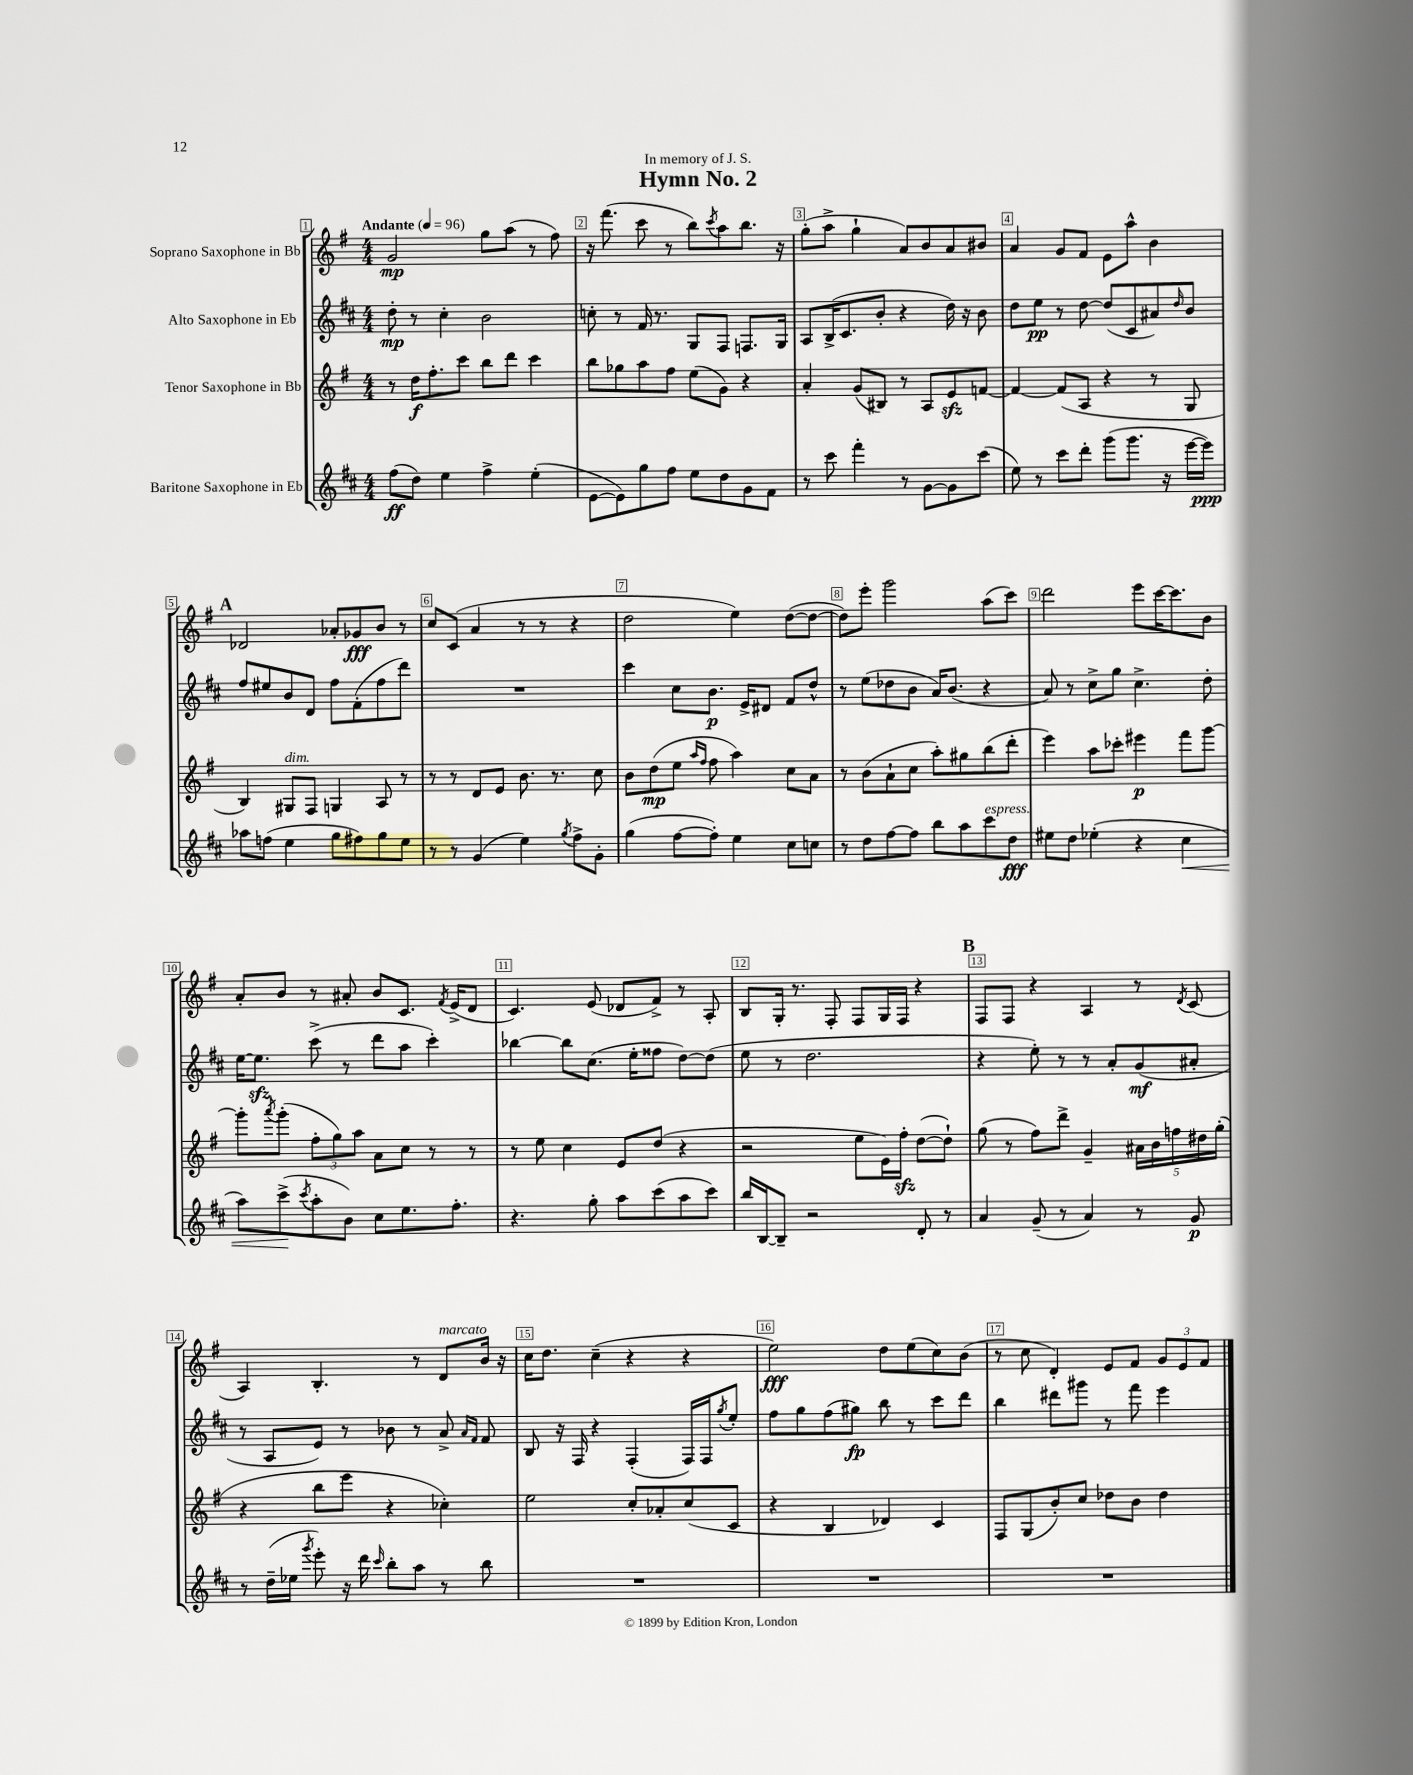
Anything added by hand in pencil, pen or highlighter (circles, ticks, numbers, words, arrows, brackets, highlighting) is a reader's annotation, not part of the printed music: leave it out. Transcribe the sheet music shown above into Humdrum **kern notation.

**kern	**kern	**kern	**kern
*staff4	*staff3	*staff2	*staff1
*clefG2	*clefG2	*clefG2	*clefG2
*k[f#c#]	*k[f#]	*k[f#c#]	*k[f#]
*M4/4	*M4/4	*M4/4	*M4/4
*MM96	*MM96	*MM96	*MM96
(8ff#	8r	8dd'	2g
8dd)	16dd	8r	.
.	8.ff#'	.	.
4ee	.	4cc#'	.
.	8ccc	.	.
4ff#^	8bb	2b	8gg
.	8ddd	.	(8aa
(4ee'	4ccc	.	8r
.	.	.	8ff#)
=	=	=	=
[8e	8bb	8cc'	16r
.	.	.	(8.fff#
8e])	8gg-	8r	.
8gg	8aa	16f#	8ccc
.	.	8.r	.
8ff#	8ff#	.	8r
8ee	(8ee	8G	8bb)
.	.	.	8qccc
8dd	8g)	8F#	8aa
8g	4r	8.F	8.bb
8f#	.	.	.
.	.	16G	16r
=	=	=	=
8r	4a'	8A	(8gg'
8ccc#	.	(16B^	8aa^
.	.	8.c#	.
4fff#'	(8g	.	4gg`
.	8B#)	8b'	.
8r	8r	4r	8a)
[8g	8A	.	8b
8g]	8e	16dd)	8a
.	.	16r	.
(8ccc#	[8f	8b	8b#
=	=	=	=
8ee)	4f_	8dd	4a
8r	.	8ee	.
8ccc#	(8f]	8r	8g
8ddd'	8A	[8dd	8f#
(8ggg	4r	(8dd]	8e
8.ggg	.	8c#	8aa^^
.	8r	8a#)	4b
16r	.	.	.
.	.	16qqdd	.
[16eee	8G	8b	.
16eee])	.	.	.
=	=	=	=
8aa-	4B)	8ff#	2d-
(8ff	.	8ee#	.
4ee	8G#	8b	.
.	8F#	8d	.
8gg	4G	8ff#	8a-'
8ff#)	.	(8f#'	8g-
8gg	8A	8ff#	8b
8ee	8r	8ddd)	8r
=	=	=	=
8r	8r	1r	8cc
8r	8r	.	(8c
(4g	8d	.	4a
.	8e	.	.
4ee)	8.b	.	8r
.	.	.	8r
.	8.r	.	.
8qgg	.	.	.
8ff#^	.	.	4r
8g'	8cc	.	.
=	=	=	=
(4gg	8b	4ccc#	2dd
.	(8dd	.	.
[8ff#	8ee	8cc#	.
.	16qqaa	.	.
.	16qqff#	.	.
8ff#'])	8ff#	8.b	.
4ee	4aa)	.	4ee)
.	.	16e^	.
.	.	8d#	.
8cc#	8cc	8f#	([8dd
8cc	8a	8dd^^	8dd_
=	=	=	=
8r	8r	8r	8dd])
8dd	(8b	(8ee	8eee'
[8ff#	8a`	8dd-	2ggg
8ff#]	8cc	8b	.
8bb	8aa')	16a)	.
.	.	(8.b	.
8aa	8gg#	.	.
8ccc#	(8bb	4r	(8aa
8dd	8ddd'	.	8ccc)
=	=	=	=
8ee#	4eee)	8a)	2ddd
8dd	.	8r	.
(4ee-'	8aa	8cc#^	.
.	8ccc-'	8gg	.
4r	4eee#	4.cc#^	8eee
.	.	.	[16ccc
.	.	.	8.ccc]
4cc#	8fff#	.	.
.	[8ggg	8dd'	8b
=	=	=	=
8aa)	8ggg']	[16ee	8a'
.	.	8.ee]	.
.	8qaaa	.	.
(8ccc#^	(8ggg'	.	8b
8qccc#	.	.	.
8aa'	12ff#'	(8ccc#^	8r
.	12gg)	.	.
8b)	.	8r	8a#'
.	12aa	.	.
8cc#	8a	8ddd	8b
8.ee	8cc	8aa	8.c
.	8r	4ccc#')	.
.	.	.	8qf#
8.ff#'	.	.	(16e^
.	8r	.	8d
=	=	=	=
4.r	8r	[4bb-	4.c)
.	8ee	.	.
.	4cc	8bb-]	.
8gg'	.	(8.cc#	(8e
8aa	8e	.	8d-
.	.	16ee'	.
(8ccc#	(8dd	8ff##	8f#^)
8aa	4r	[8dd)	8r
8ccc#)	.	(8dd]	8A'
=	=	=	=
16bb	2r	8ee	8B
[16B	.	.	.
8B~]	.	8r	16G'
.	.	.	8.r
2r	.	2.dd	.
.	.	.	8F#'
.	8ee	.	8F#
.	16e)	.	16G
.	16ff#'	.	16F#
8d'	([8dd	.	4r
8r	8dd`])	.	.
=	=	=	=
4a	(8gg	4r	8F#
.	8r	.	8F#
(8g~	8ff#)	8ee')	4r
8r	8ddd^	8r	.
4a)	4g~	8r	4A
.	.	8a'	.
8r	20a#	(8g	8r
.	20b	.	.
.	20ff	.	.
.	.	.	8qd
8g	.	8a#'	(8c
.	20dd#	.	.
.	(20gg'	.	.
=	=	=	=
8r	4r	8r	4A)
(16dd~	.	8A	.
16ee-	.	.	.
8qggg	.	.	.
8eee')	8bb	8e)	4.B'
16r	8eee	8r	.
16ddd	.	.	.
16qqccc#	.	.	.
8bb'	4r	8b-	.
8aa	.	8r	8r
8r	4cc-')	8a^	8d
.	.	16qqa	.
.	.	16qqf#	.
8bb	.	8f#	16b
.	.	.	16r
=	=	=	=
1r	2ee	8B	16cc
.	.	.	8.dd
.	.	16r	.
.	.	16F#	.
.	.	4r	(4cc~
.	8cc'	(4F#'	4r
.	8a-'	.	.
.	(8cc	16F#)	4r
.	.	16F#	.
.	.	8qgg	.
.	8c	8ee'	.
=	=	=	=
1r	4r	8ff#	2ee)
.	.	8gg	.
.	4B	(8ff#	.
.	.	8gg#)	.
.	4d-)	8bb	8dd
.	.	8r	(8ee
.	4c	8ccc#	8cc)
.	.	8ddd	(8b
=	=	=	=
1r	8F#	4bb	8r
.	(8G	.	8cc
.	8b')	8ddd#	4d')
.	8cc	8ggg#	.
.	8dd-	8r	8e
.	8b	8fff#	8f#
.	4dd-	4eee	12g
.	.	.	12e
.	.	.	12f#
==	==	==	==
*-	*-	*-	*-
